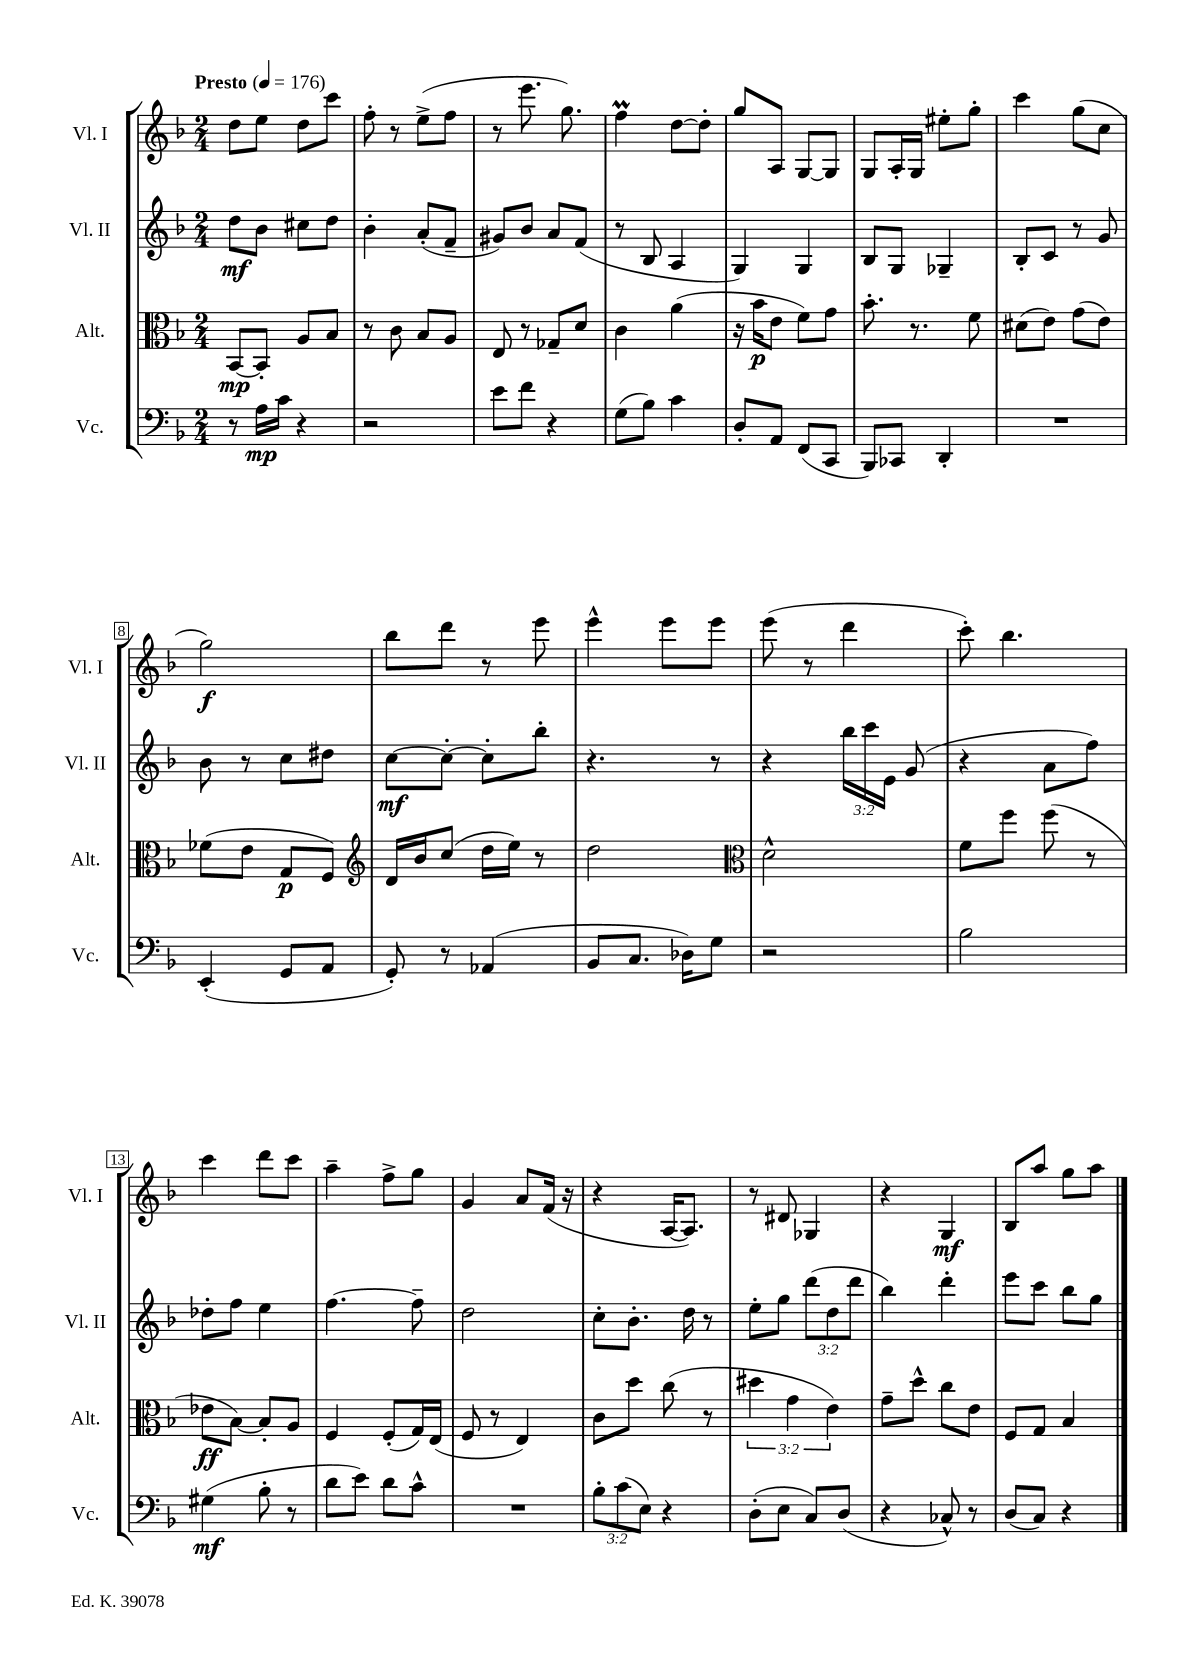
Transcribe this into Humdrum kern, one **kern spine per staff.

**kern	**dynam	**kern	**dynam	**kern	**dynam	**kern	**dynam
*part4	*part4	*part3	*part3	*part2	*part2	*part1	*part1
*staff4	*staff4	*staff3	*staff3	*staff2	*staff2	*staff1	*staff1
*I"Vc.	*	*I"Alt.	*	*I"Vl. II	*	*I"Vl. I	*
*I'Vc.	*	*I'Alt.	*	*I'Vl. II	*	*I'Vl. I	*
*clefF4	*	*clefC3	*	*clefG2	*	*clefG2	*
*k[b-]	*	*k[b-]	*	*k[b-]	*	*k[b-]	*
*M2/4	*	*M2/4	*	*M2/4	*	*M2/4	*
*MM176	*	*MM176	*	*MM176	*	*MM176	*
=1	=1	=1	=1	=1	=1	=1	=1
!	!	!	!	!	!	!LO:TX:a:B:t=Presto	!
8r	.	[8BB-/L	mp	8dd\L	mf	8dd\L	.
16A\LL	mp	8BB-'/J]	.	8b-\J	.	8ee\J	.
16c\JJ	.	.	.	.	.	.	.
4r	.	8A/L	.	8cc#X\L	.	8dd\L	.
.	.	8B-/J	.	8dd\J	.	8ccc\J	.
=2	=2	=2	=2	=2	=2	=2	=2
2r	.	8r	.	4b-'\	.	8ff'\	.
.	.	8c\	.	.	.	8r	.
.	.	8B-/L	.	(8a'/L	.	(8ee^\L	.
.	.	8A/J	.	8f~/J	.	8ff\J	.
=3	=3	=3	=3	=3	=3	=3	=3
8e\L	.	8E/	.	8g#X/L)	.	8r	.
8f\J	.	8r	.	8b-/J	.	8.eee\	.
4r	.	8G-X~/L	.	8a/L	.	.	.
.	.	.	.	.	.	8.gg\)	.
.	.	8d/J	.	(8f/J	.	.	.
=4	=4	=4	=4	=4	=4	=4	=4
(8G\L	.	4c\	.	8r	.	4ffM\	.
8B-\J)	.	.	.	8B-/	.	.	.
4c\	.	(4a\	.	4A/	.	[8dd\L	.
.	.	.	.	.	.	8dd'\J]	.
=5	=5	=5	=5	=5	=5	=5	=5
8D'/L	.	16r	.	4G/)	.	8gg/L	.
.	.	16b-\KL	p	.	.	.	.
8AA/J	.	8e\J	.	.	.	8A/J	.
(8FF/L	.	8f\L)	.	4G/	.	[8G/L	.
8CC/J	.	8g\J	.	.	.	8G/J]	.
=6	=6	=6	=6	=6	=6	=6	=6
8BBB-/L)	.	8.b-'\	.	8B-/L	.	8G/L	.
8CC-X/J	.	.	.	8G/J	.	16A'/L	.
.	.	8.r	.	.	.	16G/JJ	.
4DD'/	.	.	.	4G-X~/	.	8ee#X'\L	.
.	.	8f\	.	.	.	8gg'\J	.
=7	=7	=7	=7	=7	=7	=7	=7
2r	.	(8d#X\L	.	8B-'/L	.	4ccc\	.
.	.	8e\J)	.	8c/J	.	.	.
.	.	(8g\L	.	8r	.	(8gg\L	.
.	.	8e\J)	.	8g/	.	8cc\J	.
!!LO:LB:g=z
=8	=8	=8	=8	=8	=8	=8	=8
(4EE'/	.	(8f-X\L	.	8b-\	.	2gg\)	f
.	.	8e\J	.	8r	.	.	.
8GG/L	.	8G/L	p	8cc\L	.	.	.
8AA/J	.	8F/J)	.	8dd#X\J	.	.	.
=9	=9	=9	=9	=9	=9	=9	=9
*	*	*clefG2	*	*	*	*	*
8GG'/)	.	16d/LL	.	[8cc\L	mf	8bb-\L	.
.	.	16b-/J	.	.	.	.	.
8r	.	(8cc/J	.	8cc'\J_	.	8ddd\J	.
(4AA-X/	.	16dd\LL	.	8cc'\L]	.	8r	.
.	.	16ee\JJ)	.	.	.	.	.
.	.	8r	.	8bb-'\J	.	8eee\	.
=10	=10	=10	=10	=10	=10	=10	=10
8BB-/L	.	2dd\	.	4.r	.	4eee^^\	.
8.C/J	.	.	.	.	.	.	.
.	.	.	.	.	.	8eee\L	.
16D-X\KL)	.	.	.	.	.	.	.
8G\J	.	.	.	8r	.	8eee\J	.
=11	=11	=11	=11	=11	=11	=11	=11
*	*	*clefC3	*	*	*	*	*
2r	.	2d^^\	.	4r	.	(8eee\	.
.	.	.	.	.	.	8r	.
.	.	.	.	24bb-\LL	.	4ddd\	.
.	.	.	.	24ccc\	.	.	.
.	.	.	.	24e\JJ	.	.	.
.	.	.	.	(8g/	.	.	.
=12	=12	=12	=12	=12	=12	=12	=12
2B-\	.	8f\L	.	4r	.	8ccc'\)	.
.	.	8ff\J	.	.	.	4.bb-\	.
.	.	(8ff\	.	8a\L	.	.	.
.	.	8r	.	8ff\J)	.	.	.
!!LO:LB:g=z
=13	=13	=13	=13	=13	=13	=13	=13
(4G#X\	mf	8e-X\L	ff	8dd-X'\L	.	4ccc\	.
.	.	[8B-\J)	.	8ff\J	.	.	.
8B-'\	.	8B-'/L]	.	4ee\	.	8ddd\L	.
8r	.	8A/J	.	.	.	8ccc\J	.
=14	=14	=14	=14	=14	=14	=14	=14
8d\L	.	4F/	.	[4.ff\	.	4aa~\	.
8e\J)	.	.	.	.	.	.	.
8d\L	.	(8F'/L	.	.	.	8ff^\L	.
8c^^\J	.	16G/L)	.	8ff~\]	.	8gg\J	.
.	.	(16E/JJ	.	.	.	.	.
=15	=15	=15	=15	=15	=15	=15	=15
2r	.	8F/	.	2dd\	.	4g/	.
.	.	8r	.	.	.	.	.
.	.	4E/)	.	.	.	8a/L	.
.	.	.	.	.	.	(16f/Jk	.
.	.	.	.	.	.	16r	.
=16	=16	=16	=16	=16	=16	=16	=16
12B-'\L	.	8c\L	.	8cc'\L	.	4r	.
(12c\	.	.	.	.	.	.	.
.	.	8dd\J	.	8.b-'\J	.	.	.
12E\J)	.	.	.	.	.	.	.
4r	.	(8cc\	.	.	.	[16A/KL	.
.	.	.	.	16dd\	.	8.A/J])	.
.	.	8r	.	8r	.	.	.
=17	=17	=17	=17	=17	=17	=17	=17
(8D'\L	.	6dd#X\	.	8ee'\L	.	8r	.
8E\J	.	.	.	8gg\J	.	8d#X/	.
.	.	6g\	.	.	.	.	.
8C/L)	.	.	.	(12ddd\L	.	4G-X/	.
.	.	6e\)	.	12dd\	.	.	.
(8D/J	.	.	.	.	.	.	.
.	.	.	.	12ddd\J	.	.	.
=18	=18	=18	=18	=18	=18	=18	=18
4r	.	8g~\L	.	4bb-\)	.	4r	.
.	.	8dd^^\J	.	.	.	.	.
8C-X^^/)	.	8cc\L	.	4ddd'\	.	4G/	mf
8r	.	8e\J	.	.	.	.	.
=19	=19	=19	=19	=19	=19	=19	=19
(8D/L	.	8F/L	.	8eee\L	.	8B-/L	.
8C/J)	.	8G/J	.	8ccc\J	.	8aa/J	.
4r	.	4B-/	.	8bb-\L	.	8gg\L	.
.	.	.	.	8gg\J	.	8aa\J	.
==	==	==	==	==	==	==	==
*-	*-	*-	*-	*-	*-	*-	*-
